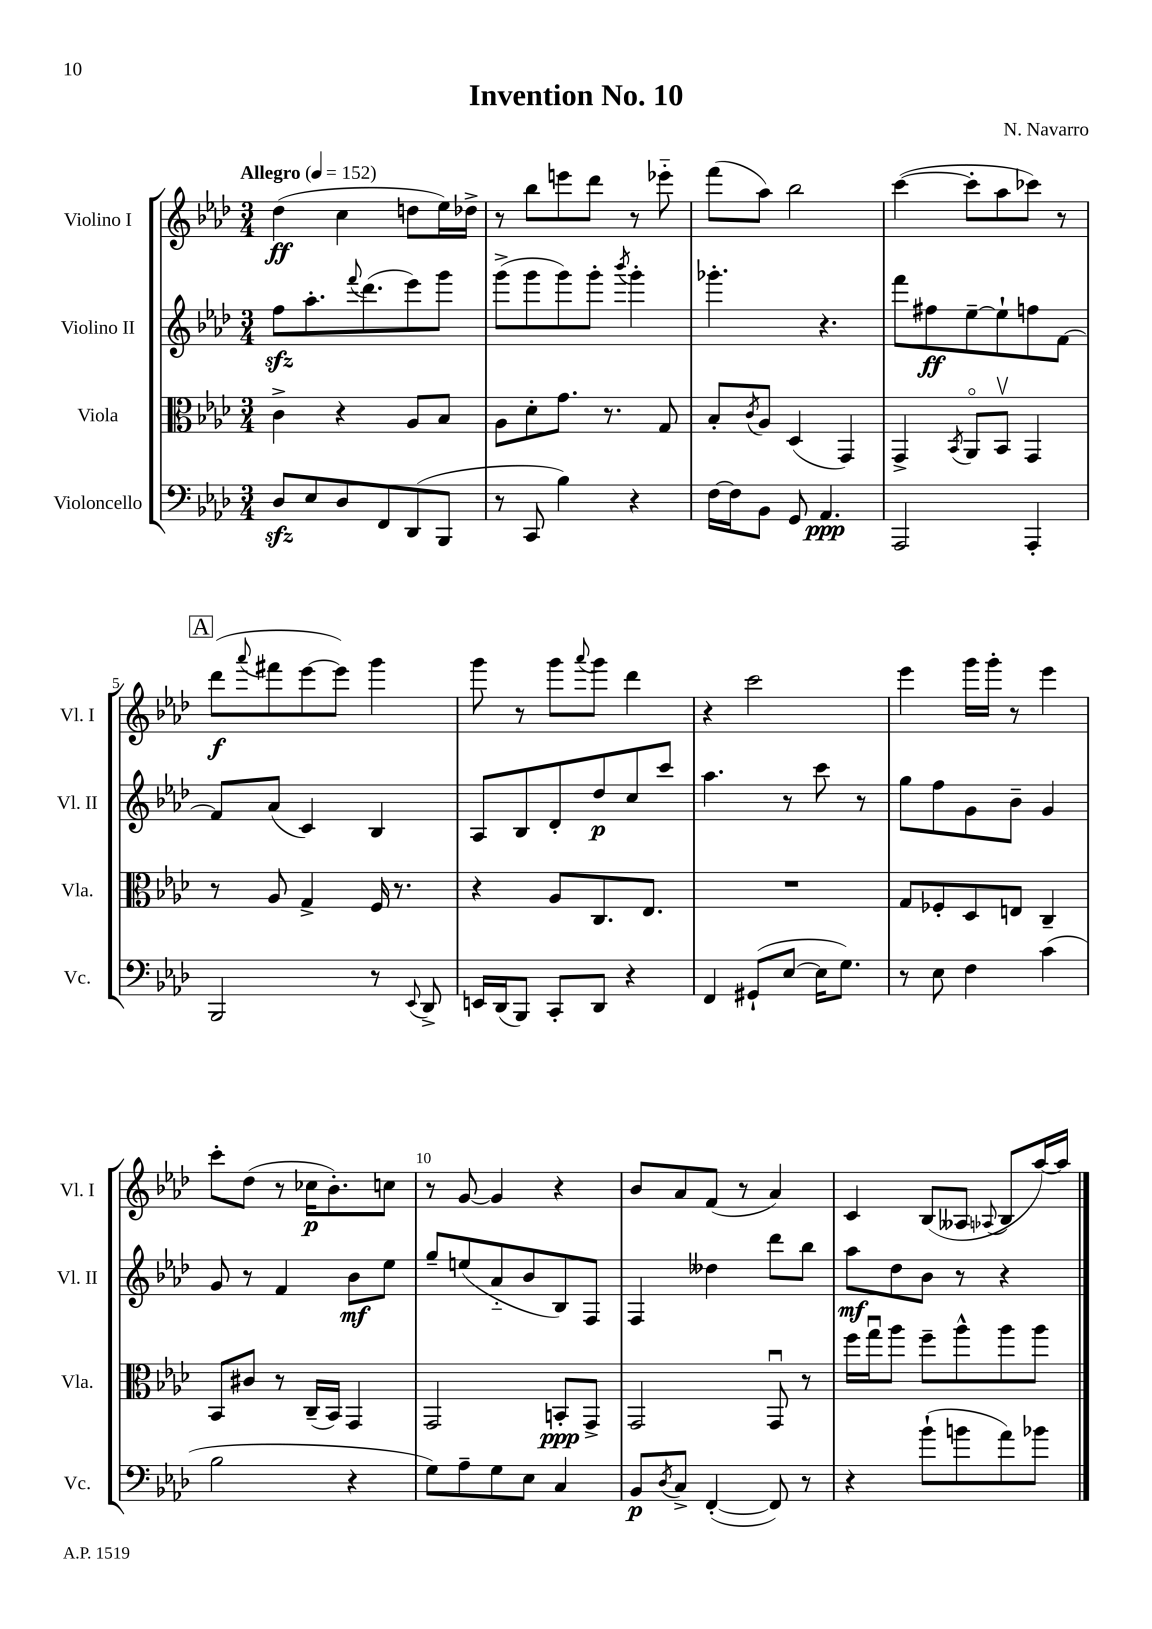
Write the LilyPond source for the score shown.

\header { title = "Invention No. 10" composer = "N. Navarro" }
<<
\new StaffGroup <<
\new Staff = "s0" \with { instrumentName = "Violino I" shortInstrumentName = "Vl. I" } {
    \clef treble \key aes \major \numericTimeSignature \time 3/4 \tempo "Allegro" 4 = 152
    des''4\ff( c''4 d''8 ees''16) des''16-> |
    r8 bes''8 e'''8 des'''8 r8 ees'''8-_ |
    f'''8( aes''8) bes''2 |
    c'''4~( c'''8-. aes''8 ces'''8) r8 |
    \mark \markup { \box "A" } des'''8\f( \appoggiatura { aes'''8 } fis'''8 ees'''8~ ees'''8) g'''4 |
    g'''8 r8 g'''8 \appoggiatura { aes'''8 } g'''8 des'''4 |
    r4 c'''2 |
    ees'''4 g'''16 g'''16-. r8 ees'''4 |
    c'''8-. des''8( r8 ces''16\p bes'8.-.) c''8 |
    r8 g'8~ g'4 r4 |
    bes'8 aes'8 f'8( r8 aes'4) |
    c'4 bes8( aeses8 \appoggiatura { aes8 } bes8 aes''16~) aes''16 \bar "|." |
}
\new Staff = "s1" \with { instrumentName = "Violino II" shortInstrumentName = "Vl. II" } {
    \clef treble \key aes \major \numericTimeSignature \time 3/4
    f''8\sfz aes''8.-. \appoggiatura { f'''8 } des'''8.( ees'''8) g'''8 |
    g'''8->( g'''8 g'''8) g'''8-. \acciaccatura { bes'''8 } g'''4-. |
    ges'''4.-. r4. |
    f'''8 fis''8\ff ees''8~-- ees''8-! f''8 f'8~ |
    \mark \markup { \box "A" } f'8 aes'8( c'4) bes4 |
    aes8 bes8 des'8-. des''8\p c''8 c'''8 |
    aes''4. r8 c'''8 r8 |
    g''8 f''8 g'8 bes'8-- g'4 |
    g'8 r8 f'4 bes'8\mf ees''8 |
    g''8-- e''8( aes'8-_ bes'8 bes8) f8 |
    f4 deses''4 des'''8 bes''8 |
    aes''8\mf des''8 bes'8 r8 r4 \bar "|." |
}
\new Staff = "s2" \with { instrumentName = "Viola" shortInstrumentName = "Vla." } {
    \clef alto \key aes \major \numericTimeSignature \time 3/4
    c'4-> r4 aes8 bes8 |
    aes8 des'8-. g'8. r8. g8 |
    bes8-. \acciaccatura { c'8 } aes8 des4( g,4) |
    g,4-> \acciaccatura { bes,8 } aes,8\flageolet bes,8\upbow g,4 |
    \mark \markup { \box "A" } r8 aes8 g4-> f16 r8. |
    r4 aes8 c8. ees8. |
    R2. |
    g8 fes8-. des8 e8 c4-- |
    bes,8 cis'8 r8 c16--( bes,16) g,4 |
    g,2 b,8-.\ppp g,8-> |
    g,2 g,8\downbow r8 |
    f''16 g''16\downbow aes''8 f''8-- aes''8-^ aes''8 aes''8 \bar "|." |
}
\new Staff = "s3" \with { instrumentName = "Violoncello" shortInstrumentName = "Vc." } {
    \clef bass \key aes \major \numericTimeSignature \time 3/4
    des8\sfz ees8 des8 f,8 des,8( bes,,8 |
    r8 c,8 bes4) r4 |
    f16~ f16 bes,8 g,8 aes,4.\ppp |
    aes,,2 aes,,4-. |
    \mark \markup { \box "A" } bes,,2 r8 \appoggiatura { ees,8 } des,8-> |
    e,16 des,16( bes,,8) c,8-. des,8 r4 |
    f,4 gis,8-!( ees8~ ees16 g8.) |
    r8 ees8 f4 c'4( |
    bes2 r4 |
    g8) aes8-- g8 ees8 c4 |
    bes,8\p \acciaccatura { des8 } c8-> f,4~-.( f,8) r8 |
    r4 bes'8-!( b'8 aes'8) bes'8 \bar "|." |
}
>>
>>
\layout { \context { \Score \override BarNumber.break-visibility = ##(#f #t #t) barNumberVisibility = #(every-nth-bar-number-visible 5) } }
